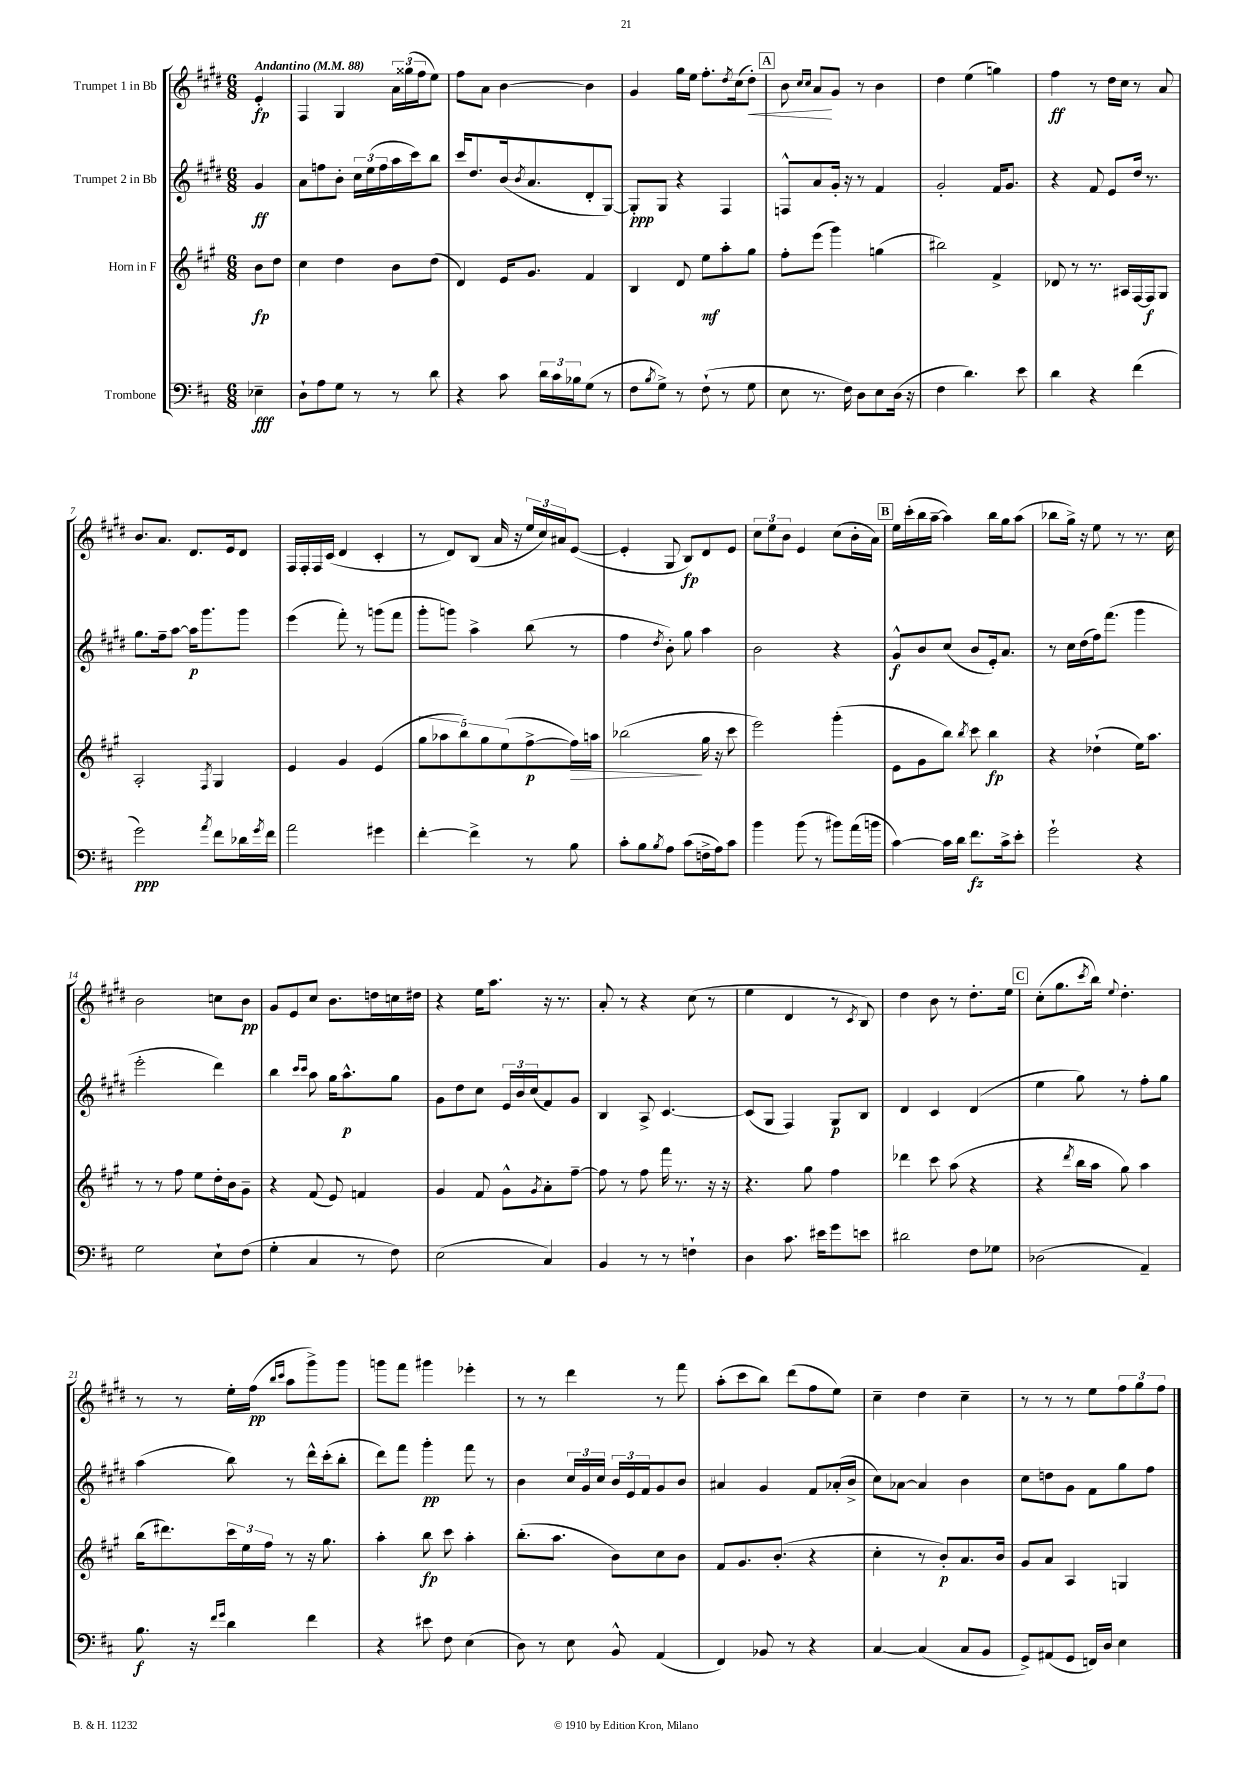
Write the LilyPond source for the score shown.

<<
\new StaffGroup <<
\new Staff = "s0" \with { instrumentName = "Trumpet 1 in Bb" } {
    \clef treble \key e \major \numericTimeSignature \time 6/8 \partial 4 \tempo "Andantino" 4 = 88
    e'4-.\fp |
    fis4 gis4 \tuplet 3/2 { a'16 gisis''16( fis''16 } e''8) |
    fis''8 a'8 b'4~ b'4 |
    gis'4 gis''16 e''16 fis''8.-. \acciaccatura { dis''8 } cis''16( dis''8-.\<) |
    \mark \markup { \box "A" } b'8 \grace { cis''16 cis''16 } a'8\! gis'8 r8 b'4 |
    dis''4 e''4( g''4) |
    fis''4\ff r8 dis''16 cis''16 r8 a'8 |
    b'8. a'8. dis'8. e'16 dis'8 |
    fis16 fis16-. fis16 cis'16( dis'4 cis'4-. |
    r8 dis'8) b8( a'16 r16 \tuplet 3/2 { e''16 cis''16) ais'16 } e'8~( |
    e'4-. gis8 b8\fp) dis'8 e'8 |
    \tuplet 3/2 { cis''8 e''8 b'8 } e'4 cis''8( b'16-. a'16) |
    \mark \markup { \box "B" } e''16 cis'''16-.( b''16 a''16~-- a''4) b''16 gis''16 a''8( |
    bes''8 gis''16->) r16 e''8 r8 r8. cis''16 |
    b'2 c''8 b'8\pp |
    gis'8 e'8 cis''8 b'8. d''16 c''16 dis''16 |
    r4 e''16 a''8. r16 r8. |
    a'8-. r8 r4 cis''8( r8 |
    e''4 dis'4 r8 \acciaccatura { cis'8 } b8) |
    dis''4 b'8 r8 dis''8.-. e''16 |
    \mark \markup { \box "C" } cis''8-.( gis''8. \acciaccatura { cis'''8 } b''16) \appoggiatura { e''8 } dis''4.-. |
    r8 r8 e''16-. fis''16\pp( \grace { b''16 cis'''16 } a''8 gis'''8->) gis'''8 |
    g'''8 fis'''8 gis'''4 ees'''4-. |
    r8 r8 dis'''4 r8 fis'''8 |
    a''8-.( cis'''8 b''8) dis'''8( fis''8 e''8) |
    cis''4-- dis''4 cis''4-- |
    r8 r8 r8 e''8 \tuplet 3/2 { fis''8 gis''8 fis''8 } \bar "|." |
}
\new Staff = "s1" \with { instrumentName = "Trumpet 2 in Bb" } {
    \clef treble \key e \major \numericTimeSignature \time 6/8 \partial 4
    gis'4\ff |
    a'8 f''8 b'8-. \tuplet 3/2 { cis''16 e''16( f''16 } a''16 cis'''16) b''8 |
    cis'''16 dis''8. b'16( \acciaccatura { b'8 } a'8. dis'8-. gis8~) |
    gis8-.\ppp gis8 r4 fis4 |
    \mark \markup { \box "A" } f8-^ a'8 gis'16-. r16 r8 fis'4 |
    gis'2-. fis'16 gis'8. |
    r4 fis'8 e'8 dis''16 r8. |
    gis''8. fis''16-- a''8~ a''16\p gis'''8. gis'''8 |
    e'''4( fis'''8-.) r8 g'''8( fis'''8 |
    gis'''8-. g'''8) a''4-> b''8( r8 |
    fis''4 \acciaccatura { dis''8 } b'8-.) gis''8 a''4 |
    b'2 r4 |
    \mark \markup { \box "B" } gis'8-^\f b'8 cis''8( b'8 e'16-.) a'8. |
    r8 cis''16 dis''16( fis''16) fis'''8.( gis'''4 |
    e'''2-. dis'''4) |
    b''4 \grace { cis'''16 cis'''16 } a''8 gis''16 a''8.-^\p gis''8 |
    gis'8 dis''8 cis''8 \tuplet 3/2 { e'16 b'16 cis''16( } fis'8) gis'8 |
    b4 a8-> cis'4.~ |
    cis'8( gis8 fis4) gis8\p b8 |
    dis'4 cis'4 dis'4( |
    \mark \markup { \box "C" } e''4 gis''8) r8 fis''8-. gis''8 |
    a''4( b''8) r8 dis'''16-^ cis'''16-.( b''8-. |
    dis'''8) fis'''8 gis'''4-.\pp fis'''8 r8 |
    b'4 \tuplet 3/2 { cis''16 gis'16 cis''16 } \tuplet 3/2 { b'16 e'16 fis'16 } gis'8 b'8 |
    ais'4 gis'4 fis'8 aes'16-.( b'16-> |
    cis''8) aes'8~ aes'4 b'4 |
    cis''8 d''8 gis'8 fis'8 gis''8 fis''8 \bar "|." |
}
\new Staff = "s2" \with { instrumentName = "Horn in F" } {
    \clef treble \key a \major \numericTimeSignature \time 6/8 \partial 4
    b'8\fp d''8 |
    cis''4 d''4 b'8 d''8( |
    d'4) e'16 gis'8. fis'4 |
    b4 d'8 e''8\mf a''8-. gis''8 |
    \mark \markup { \box "A" } fis''8-. e'''8( gis'''4) g''4( |
    bis''2) fis'4-> |
    des'8 r8 r8. ais16 fis16~ fis16\f gis8 |
    a2-. \acciaccatura { fis8 } gis4 |
    e'4 gis'4 e'4( |
    \tuplet 5/4 { gis''8 aes''8 b''8) gis''8 e''8( } fis''8~->\p fis''16\>) a''16 |
    bes''2\!( gis''16 r16 cis'''8 |
    e'''2) gis'''4-.( |
    \mark \markup { \box "B" } e'8 gis'8 b''8) \acciaccatura { b''8 } cis'''8 b''4\fp |
    r4 des''4-!( e''16) a''8. |
    r8 r8 fis''8 e''8 d''16-. b'16 gis'8-- |
    r4 fis'8( e'8) f'4 |
    gis'4 fis'8 gis'8-^ \acciaccatura { gis'8 } a'8-. fis''8~-- |
    fis''8 r8 fis''8 fis'''16 r8. r16 r16 |
    r4. gis''8 fis''4 |
    des'''4 cis'''8 a''8( r4 |
    \mark \markup { \box "C" } r4 \acciaccatura { d'''8 } b''16 a''16 gis''8) a''4 |
    b''16( dis'''8.) \tuplet 3/2 { cis'''16 e''16 fis''16 } r8 r16 gis''8. |
    a''4-. b''8\fp cis'''8 a''4-. |
    b''8.-.( a''8. b'8) cis''8 b'8 |
    fis'8 gis'8. b'8.-.( r4 |
    cis''4-. r8 b'8-.\p) a'8. b'16 |
    gis'8 a'8 a4 g4 \bar "|." |
}
\new Staff = "s3" \with { instrumentName = "Trombone" } {
    \clef bass \key d \major \numericTimeSignature \time 6/8 \partial 4
    ees4--\fff |
    d8-! a8 g8 r8 r8 d'8 |
    r4 cis'8 \tuplet 3/2 { d'16 cis'16 bes16 } g8( r8 |
    fis8 \acciaccatura { b8 } g8->) r8 fis8-!( r8 g8 |
    \mark \markup { \box "A" } e8 r8. fis16) d8 e8 d16( r16 |
    fis4 d'4.) e'8 |
    d'4 r4 fis'4( |
    g'2\ppp) \acciaccatura { a'8 } fis'8 des'16 \acciaccatura { g'8 } fis'16 |
    a'2 gis'4 |
    fis'4~-. fis'4-> r8 b8 |
    cis'8-. b8 \acciaccatura { b8 } a8 cis'8( f16-> a16) cis'8 |
    b'4 b'8( r8 bis'8) a'16( b'16 |
    \mark \markup { \box "B" } cis'4~) cis'16 d'16 fis'8.\fz cis'16-> e'8-. |
    g'2-! r4 |
    g2 e8-! fis8( |
    g4-. cis4 r8 fis8) |
    e2( cis4) |
    b,4 r8 r8 f4-! |
    d4 cis'8. eis'16 g'8 e'8 |
    dis'2 fis8 ges8 |
    \mark \markup { \box "C" } des2( a,4--) |
    b8.\f r16 \grace { fis'16 g'16 } d'4 fis'4 |
    r4 eis'8 fis8 e4( |
    d8) r8 e8 b,8-^ a,4( |
    fis,4) bes,8 r8 r4 |
    cis4~ cis4( cis8 b,8 |
    g,8->) ais,8( g,8 f,16) d16 e4 \bar "|." |
}
>>
>>
